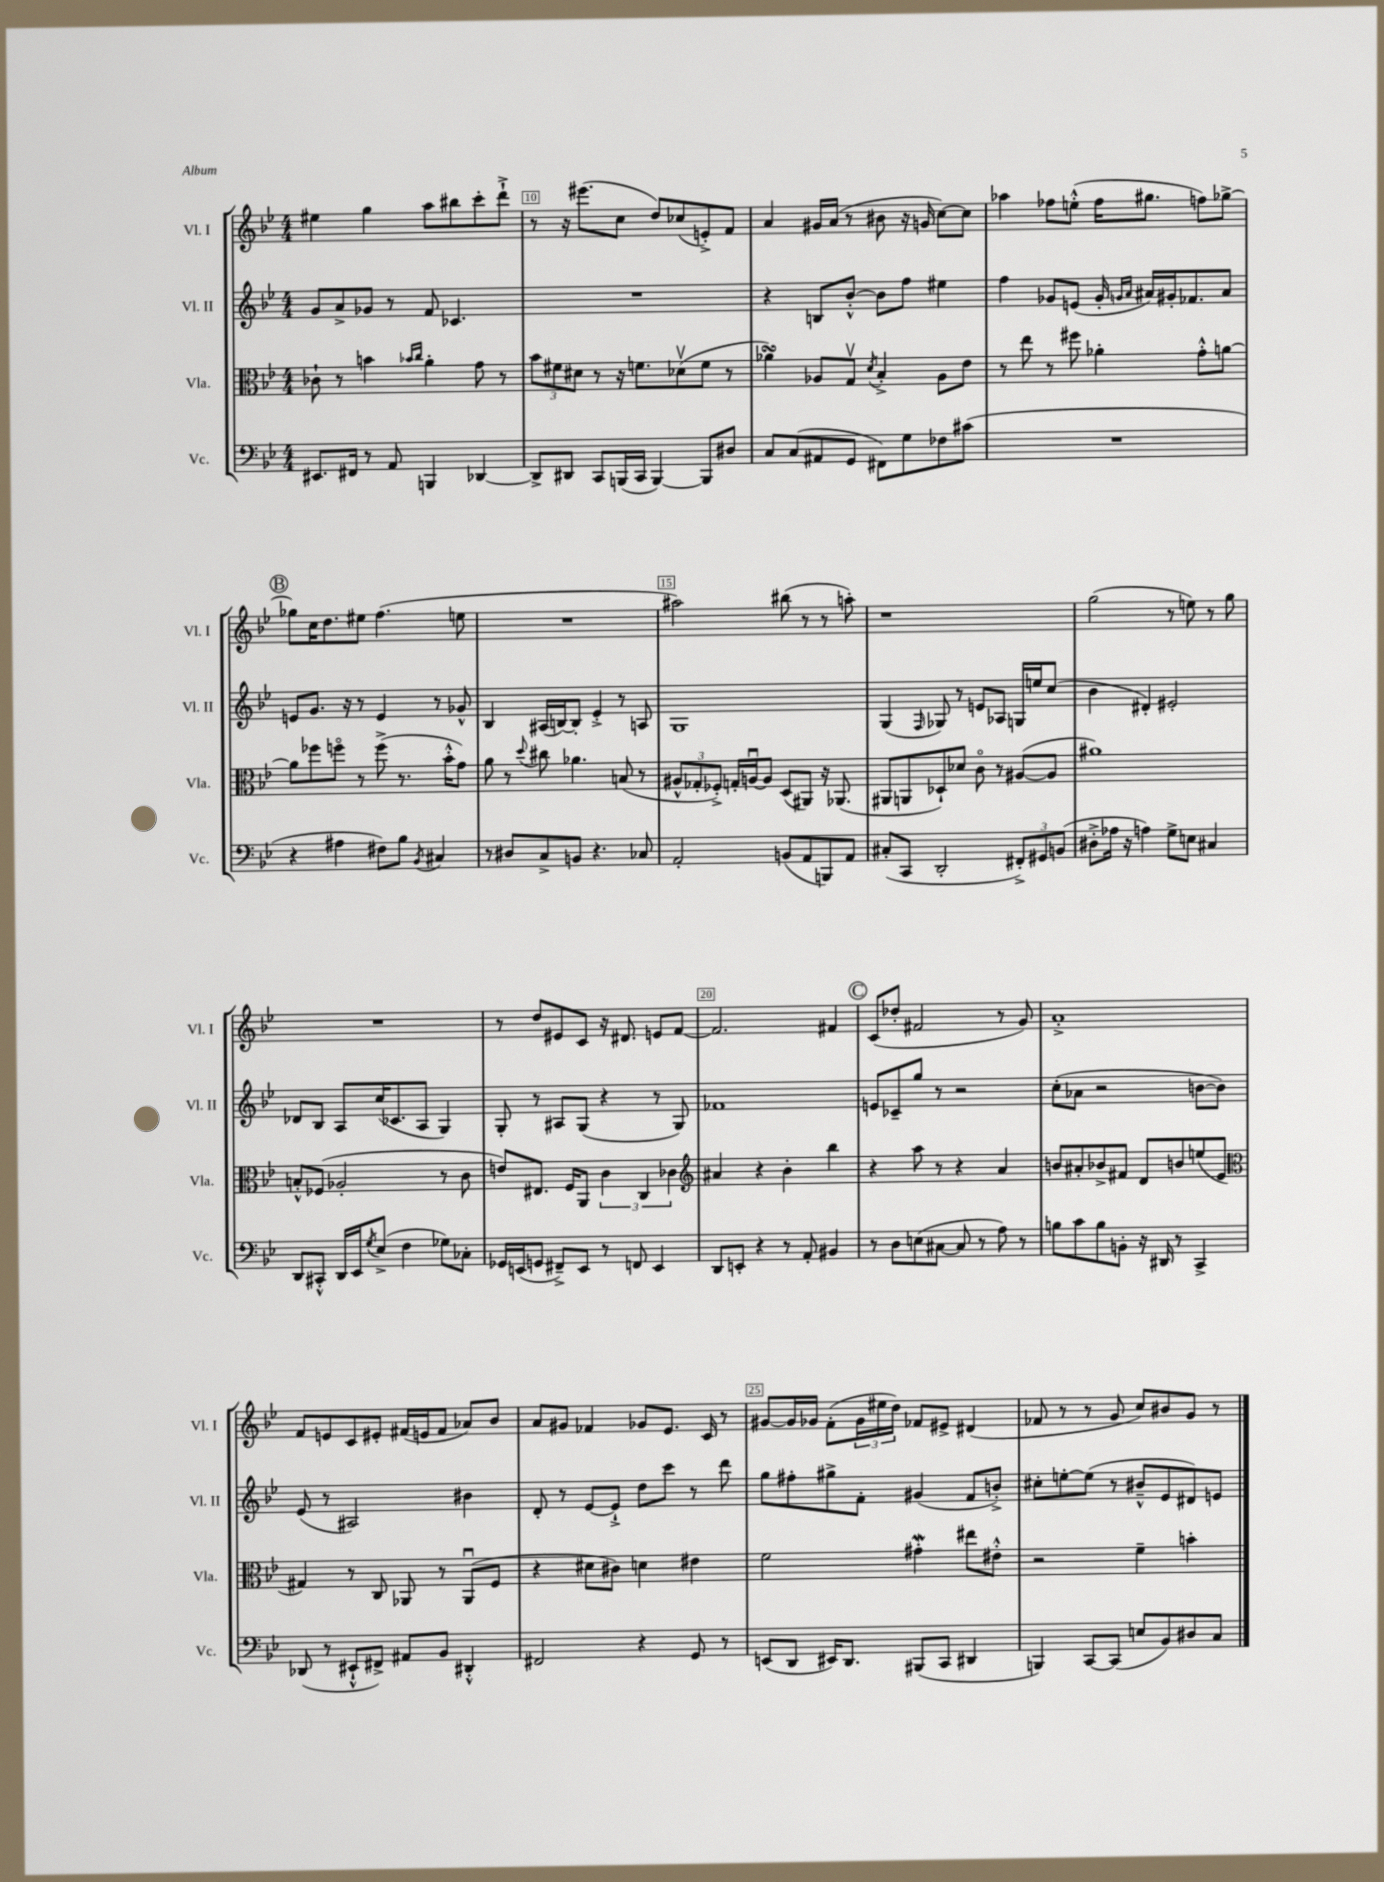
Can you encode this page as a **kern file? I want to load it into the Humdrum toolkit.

**kern	**kern	**kern	**kern
*part4	*part3	*part2	*part1
*staff4	*staff3	*staff2	*staff1
*I"Vc.	*I"Vla.	*I"Vl. II	*I"Vl. I
*I'Vc.	*I'Vla.	*I'Vl. II	*I'Vl. I
*clefF4	*clefC3	*clefG2	*clefG2
*k[b-e-]	*k[b-e-]	*k[b-e-]	*k[b-e-]
*M4/4	*M4/4	*M4/4	*M4/4
=9	=9	=9	=9
8.EE#X/L	8c-X`\	8g/L	4ee#X\
.	8r	8a^/	.
16FF#X/Jk	.	.	.
8r	4bn\	8g-X/J	4gg\
8AA/	.	8r	.
.	16qqb-X/LL	.	.
.	16qqcc/JJ	.	.
4BBBn/	4a'\	8f/	8aa\L
.	.	4.c-X/	8bb#X\
[4DD-X/	8g\	.	8ccc'\
.	8r	.	8ddd`^\J
=10	=10	=10	=10
8DD-^/L]	12b-\L	1r	8r
.	12f#X\	.	.
8DD#X/J	.	.	16r
.	12d#X\J	.	.
.	.	.	(8.eee#X\L
8CC/L	8r	.	.
(16BBBn/L	16r	.	8cc\J
16CC/JJ	8.fn\L	.	.
[4BBB/)	.	.	8dd/L)
.	(8d-Xv\	.	(8cc-X/
8BBB/L]	8f\J	.	8en'^/)
8D#X/J	8r	.	8f/J
=11	=11	=11	=11
8C/L	4a-XsSSs\)	4r	4a/
(8C/	.	.	.
8AA#X/	8A-X/L	8Bn/L	16g#X/LL
.	.	.	(16a/JJ
8GG/J	8Gv/J	[8b-'^^/J	8r
.	8qd/	.	.
8FF#X\L)	4B-'^/	8b-\L]	8b#X\
8G\	.	8ff\J	16r
.	.	.	16gn/
8F-X\	8A-\L	4ee#X\	[8cc\L)
(8c#X\J	8e-\J	.	8cc\J]
=12	=12	=12	=12
1r	8r	4ff\	4aa-X\
.	8ee-\	.	.
.	8r	8g-X/L	8ff-X\L
.	8ff#X\	(8en/J	(8een'^^\J
.	4a-X'\	16g-'/	16ff-\KL
.	.	16qqgn/LL	.
.	.	16qqa/JJ	.
.	.	16a#X/LL)	8.gg#X\J
.	.	16g#X'/J	.
.	.	8.f-X/	.
.	8g'^^\L	.	8ffn\L)
.	[8an\J	8a#/J	[8gg-X^\J
!!LO:LB:g=z
!!LO:REH:place=s1:t=B
=13	=13	=13	=13
4r	8a\L]	8en/L	8gg-X\L]
.	8ff-X\	8.g/J	16cc\K
.	.	.	8.dd\
4A#X\	8ffn\J	.	.
.	.	16r	.
.	8r	8r	8ee#X\J
8F#X\L)	(8ff^\	4e/	(4.ff\
8B-\J	8.r	.	.
8qBB-/	.	.	.
4C#X/	.	8r	.
.	16b-'^^\KL	.	.
.	8g\J)	8g-X^^/	8een\
=14	=14	=14	=14
8r	8a\	4B-/	1r
8D#X/L	8r	.	.
.	8qqdd/	.	.
8C^/	8cc#X\	(16A#X/LL	.
.	.	[16Bn/J)	.
8BBn/J	4.a-X\	8B'/J]	.
4.r	.	4e-'^/	.
.	(8Bn/	8r	.
8C-X/	8r	8An/	.
=15	=15	=15	=15
2AA'/	12A#X^^/L	1G	2aa#X\)
.	12G-X'/	.	.
.	12F-X'^/J)	.	.
.	16Gn'/LL	.	.
.	[16Anu/J	.	.
.	8A/J]	.	.
(8BBn/L	(8D/L	.	(8bb#X\
8AA/	8AA#X/J)	.	8r
8BBBn/)	16r	.	8r
.	(8.AA-X/	.	.
8AA/J	.	.	8aan'\)
=16	=16	=16	=16
(8C#X'/L	8AA#X/L	(4G/	1r
8CC/J	8AAn/	.	.
.	.	16qqF/	.
2DD'/	8D-X`/)	8G-X/)	.
.	8d-X/J	8r	.
.	8c\	8en/L	.
.	8r	8A-X/J	.
12FF#X'^/L)	([8A#X/L	16Gn/LL	.
.	.	16een/J	.
12GG#X/	.	.	.
.	8A#/J]	(8cc/J	.
(12BBn/J	.	.	.
=17	=17	=17	=17
8D#X'^\L	1a#X)	4b-\	(2gg\
16A-X\Jk	.	.	.
16r	.	.	.
4An\)	.	4d#X'/)	.
8G^\L	.	2e#X'/	8r
8En\J	.	.	8een\)
4C#X/	.	.	8r
.	.	.	8gg\
!!LO:LB:g=z
=18	=18	=18	=18
8DD/L	8Bn'^^/L	8d-X/L	1r
8CC#X'^^/J	(8F-X/J	8B-/J	.
16DD/LL	2A-X'/	8A/L	.
16EE-/J	.	.	.
8qG/	.	.	.
(8E-^/J	.	(16cc/K	.
.	.	8.c-X/	.
4F\	.	.	.
.	.	8A/J	.
8G-X\L)	8r	4G/)	.
8C-X'\J	8c\	.	.
=19	=19	=19	=19
16GG-X/LL	8en/L)	8G'/	8r
(16EEn/J	.	.	.
8GGn/J	8.E#X/J	8r	8dd/L
8FF#X~^/L)	.	8A#X/L	8e#X/
.	16F/KL	.	.
8EE/J	8AA/J	(8G/J	8c/J
8r	6c\	4r	16r
.	.	.	8.d#X/
8FFn/	.	.	.
.	6C/	.	.
4EE/	.	8r	8en/L
.	6c-X\	.	.
.	.	8G/)	[8f/J
=20	=20	=20	=20
*	*clefG2	*	*
8DD/L	4a#X/	1f-X	2.f/]
8EEn'/J	.	.	.
4r	4r	.	.
8r	4b-'\	.	.
8AA'/	.	.	.
4BB#X/	4bb-\	.	4f#X/
!!LO:REH:place=s1:t=C
=21	=21	=21	=21
8r	4r	8en/L	(8c/L
8D\L	.	8c-X~/	8dd-X'/J
(8En\	8aa\	8gg/J	2f#X/
[8C#X\J	8r	8r	.
8C#/]	4r	2r	.
8r	.	.	.
8A\)	4a/	.	8r
8r	.	.	8g/)
=22	=22	=22	=22
8Bn\L	8bn/L	(8cc'\L	1a'^
8c\	8a#X'/	8a-X\J	.
8B\	8b-X^/	2r	.
8BBn'\J	8f#X/J	.	.
16r	8d/L	.	.
16DD#X/	.	.	.
8r	8bn/	.	.
4CC^/	(8een/	[8bn\L	.
.	8e-/J	8b\J])	.
!!LO:LB:g=z
=23	=23	=23	=23
*	*clefC3	*	*
(8DD-X/	4G#X/)	(8e-/	8f/L
8r	.	8r	8en/
8EE#X`^^/L	8r	2A#X/)	8c/
8FF#X^/J)	8C/	.	8e#X'/J
8AA#X/L	8AA-X/	.	(16f#X/LL
.	.	.	16en/J
8BB-/J	8r	.	8f#/J
4DD#X'^^/	(8AA-u/L	4b#X\	8a-X/L)
.	8F/J	.	8b-/J
=24	=24	=24	=24
2FF#X/	4r	8d'/	8a/L
.	.	8r	8g#X/J
.	8d#X\L	[8e-/L	4f-X/
.	8c#X\J)	8e-`^/J]	.
4r	4dn\	8dd\L	8g-X/L
.	.	8ccc\J	8.e-/J
8GG/	4e#X\	8r	.
.	.	.	16c/
8r	.	8ddd\	8r
=25	=25	=25	=25
(8EEn/L	2f\	8gg\L	[8g#X/L
8DD/J	.	8ff#X'\	16g#/L]
.	.	.	16g-X/JJ
16EE#X/KL)	.	8gg#X^\	(8f'\L
8.DD/J	.	.	.
.	.	8f'\J	24g-\L
.	.	.	24ee#X\
.	.	.	24dd\JJ)
(8BBB#X/L	4g#XW'\	(4g#X/	8f-X/L
8CC/J	.	.	8e#X^/J
4DD#X/	8ee#X\L	8f/L	(4d#X/
.	8e#X'^^\J	8bn'^/J)	.
=26	=26	=26	=26
4BBBn/)	2r	8cc#X'\L	8f-X/
.	.	[8een'\	8r
[8CC/L	.	(8ee\J]	8r
(8CC/J]	.	8r	8g/
8En/L	4f~\	8b#X~^^/L	8cc/L)
8BB-/)	.	8e-/	8b#X/
8D#X/	4bn'\	8d#X/)	8g/J
8C/J	.	8en/J	8r
==	==	==	==
*-	*-	*-	*-
